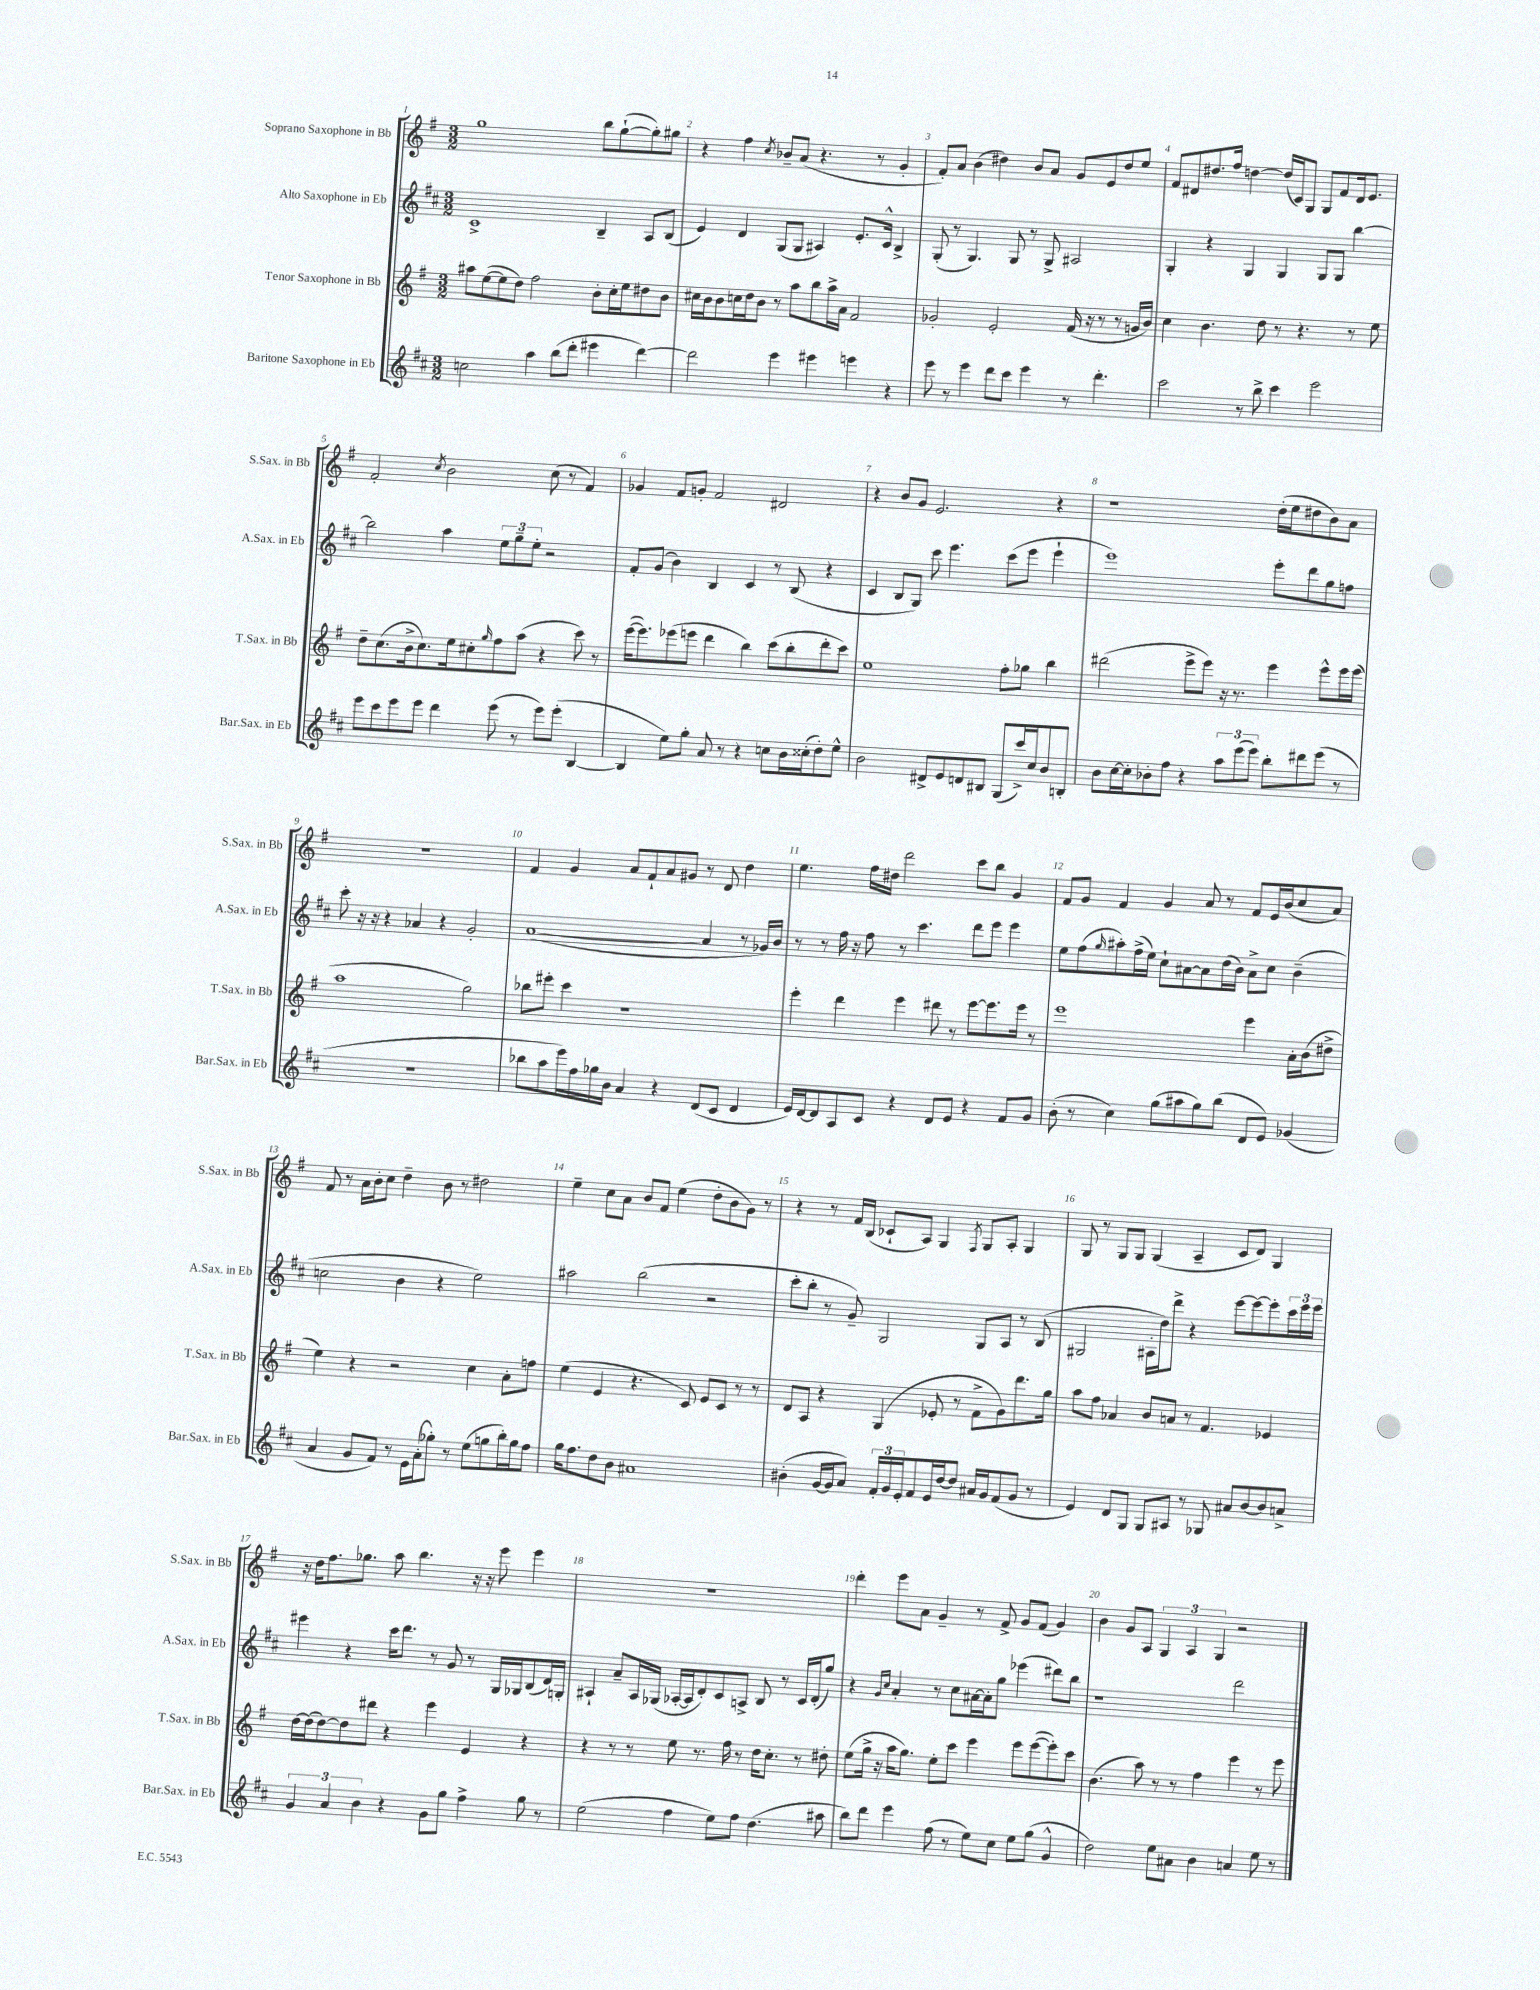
<<
\new StaffGroup <<
\new Staff = "s0" \with { instrumentName = "Soprano Saxophone in Bb" shortInstrumentName = "S.Sax. in Bb" } {
    \clef treble \key g \major \numericTimeSignature \time 3/2
    g''1 b''8 g''8~-!( g''8-.) gis''8 |
    r4 fis''4 \acciaccatura { c''8 } bes'8-- a'8( r4. r8 g'4-. |
    fis'8-.) a'8 b'4( dis''4) b'8 a'8 g'8 e'8 dis''8 e''8 |
    fis'8 dis'8 dis''8. fis''16 d''4~ d''16( c'16) g8 g8 fis'8 dis'16 e'8. |
    fis'2-. \acciaccatura { c''8 } b'2 c''8( r8 fis'4) |
    ges'4 fis'8 g'8-. fis'2 dis'2 |
    r4 b'8 g'8 e'2. r4 |
    r1 d''16-.( e''16 dis''8 b'8) a'8 |
    R1. |
    fis'4 g'4 a'8 fis'8-! a'8 gis'8 r8 d'8 d''4 |
    e''4. fis''16 dis''16 d'''2 c'''8 b''8 g'4 |
    fis'8 g'8 fis'4 g'4 a'8 r8 fis'8 e'16 b'16( c''8 a'8) |
    fis'8 r8 a'16 b'16-. c''8 d''4-- b'8 r8 dis''2 |
    e''4-- c''8 a'8 b'8 fis'8 e''4( d''8-. b'8 g'8) r8 |
    r4 r8 fis'16 b16( ces'8-! a8) g4 \acciaccatura { fis8 } g8 a8-. g4 |
    g8 r8 g8 g8 g4( a4-- c'8 d'8) g4 |
    r16 d''16 fis''8. ges''8. a''8 b''4. r16 r16 e'''8 e'''4 |
    R1. |
    d'''4-. e'''8 a'8 g'4-- r8 fis'8-> g'8 fis'8( g'4) |
    b'4 g'8 a8 \tuplet 3/2 { g4 a4 g4 } r2 \bar "|." |
}
\new Staff = "s1" \with { instrumentName = "Alto Saxophone in Eb" shortInstrumentName = "A.Sax. in Eb" } {
    \clef treble \key d \major \numericTimeSignature \time 3/2
    cis'1-> b4-- a8 b8( |
    e'4) d'4 g8( g8 ais4) e'8.-. cis'16-^ b4-> |
    g8-.( r8 g4.) g8 r8 g8-> ais2 |
    g4-. r4 g4 g4 g8 g8 b''4~ |
    b''2 a''4 \tuplet 3/2 { e''8 g''8-- e''8-. } r2 |
    fis'8-. g'8( b'4) b4 cis'4 r8 b8( r4 |
    cis'4 b8 g8) cis'''8 e'''4. cis'''8( e'''8 e'''4-! |
    e'''1) e'''8-. d'''8 g''8 f''8 |
    cis'''8-. r16 r16 r4 aes'4 r4 g'2-. |
    a'1~( a'4 r8 ges'16) b'16 |
    r8 r8 fis''16 r16 fis''8 r8 cis'''4. d'''8 e'''8 e'''4 |
    e''8 fis''8( \grace { g''16 } ais''8-.) fis''16->( e''16) cis''8-! ais'8~ ais'8 d''16( b'16) ais'8-> cis''8 b'4--( |
    c''2 b'4 r4 e''2) |
    ais''2 b''2( r2 |
    cis'''8-. b''8-. r8 g'8--) g2 g8 a8 r8 b8( |
    gis2 ais16-. d''16) d'''8-> r4 e'''8~ e'''8~ e'''8-. \tuplet 3/2 { cis'''16 e'''16 e'''16 } |
    eis'''4 r4 cis'''16 d'''8. r8 g'8 r8 g16 ges16 b8( d'16) g16-. |
    ais4-! a'8-- ais16 ges16( aes16~-. aes16 d'8-.) cis'8 a8-> b8 r8 cis'16 d'16-.( g''8) |
    r4 \grace { g'16 cis''16 } a'4-. r8 cis''8 ais'16~ ais'16-. g''8 ees'''4( dis'''8) b''8 |
    r1 d'''2 \bar "|." |
}
\new Staff = "s2" \with { instrumentName = "Tenor Saxophone in Bb" shortInstrumentName = "T.Sax. in Bb" } {
    \clef treble \key g \major \numericTimeSignature \time 3/2
    ais''8 e''8~( e''8 d''8) fis''2 b'8-. c''16-. e''16 dis''8 b'8 |
    cis''16 b'16 b'8 c''16 d''16 b'8 r8 a''8 b''8 a''16-> a'16 fis'2 |
    ges'2-. e'2-. fis'16( r16 r8 r8 g'16 b'16) |
    c''4 b'4. d''8 r8 r4. r8 e''8 |
    d''8-- c''8.( b'16-> c''8.) e''16 cis''8-. \grace { g''16 } fis''8 a''8( r4 c'''8) r8 |
    e'''16~( e'''8.) ees'''8( e'''8 d'''4 b''4) c'''8( b''8-. d'''8-. c'''8) |
    e''1 fis''8-. ges''8 b''4 |
    dis'''2( e'''8-> e'''8) r16 r8. e'''4 e'''8-^ e'''16 e'''16( |
    a''1 g''2) |
    bes''8 eis'''8-. c'''4 r1 |
    e'''4-. d'''4 e'''4 dis'''8 r8 e'''8~ e'''8. e'''16 r8 |
    e'''1 e'''4 a'16-. b'16( dis''8-> |
    e''4) r4 r2 c''4 a'8-. f''8 |
    e''4( e'4 r4. c'8) e'8 c'8 r8 r8 |
    d'8 a8 r4 g4( ees'8-. r8 fis'8-> g'8) d'''8. g''16 |
    a''8 fis''8 aes'4 b'8 a'8 r8 fis'4. ees'4 |
    d''16~ d''16( d''8~) d''8 dis'''8 r4 e'''4 e'4 r4 |
    r4 r8 r8 e''8 r8. fis''16 r8 d''16 c''8.-. r8 dis''8-. |
    e''8( g''16-> r16 a''16 g''8.) e''8-. c'''8 e'''4 e'''8 e'''8~( e'''8-.) c'''8 |
    b'4.( a''8) r8 r8 fis''4 e'''4 r8 e'''8 \bar "|." |
}
\new Staff = "s3" \with { instrumentName = "Baritone Saxophone in Eb" shortInstrumentName = "Bar.Sax. in Eb" } {
    \clef treble \key d \major \numericTimeSignature \time 3/2
    c''2 a''4 b''8( d'''8-. eis'''4 d'''4~) |
    d'''2 e'''4 eis'''4 e'''4 r4 |
    e'''8 r8 e'''4 d'''8 cis'''8 e'''4 r8 d'''4.-. |
    cis'''2 r8 b''8-> cis'''4 e'''2 |
    e'''8 cis'''8 e'''8 e'''8 d'''4 e'''8( r8 e'''8) e'''8-.( b4~ |
    b4 e''8) g''8-. a'8 r8 r4 c''8 b'16 cisis''16-.( d''8-.) e''8-^ |
    b'2 dis'8-> e'8 d'8 bis8 g8( cis'''16->) cis''16 b'8 b8-. |
    b'8 cis''16~ cis''16-. bes'8-. fis''8 r4 \tuplet 3/2 { a''8 e'''8( e'''8) } b''8-. dis'''8 e'''8( r8 |
    R1. |
    bes''8 a''8 e'''16) fis''16 ges''16 b'16 a'4 r4 d'8( cis'8 d'4 |
    e'16) d'16~ d'8 a8 cis'8 r4 d'8 e'8 r4 fis'8 g'8 |
    b'8-.( r8 cis''4) g''8( ais''8 g''8) b''8( d'8 e'8) ges'4( |
    a'4 g'8 fis'8) r8 e'16 a'16-.( ges''8-.) r8 e''8( g''8 b''16-.) g''16 fis''8 |
    g''16 fis''8. d''8 b'8 ais'1 |
    bis'4-.( g'16~ g'16 a'8) \tuplet 3/2 { fis'16-. g'16 e'16-. } fis'8 e'16 d''16~ d''8 ais'16 g'16 fis'8( g'8 r8 |
    e'4) d'8 g8 g8 ais8 r8 ges8 ais'8 b'8~ b'8 a'8-> |
    \tuplet 3/2 { g'4 a'4 b'4 } r4 g'8 g''8 fis''4-> g''8 r8 |
    e''2( fis''4 e''8) fis''8 d''4.( ais''8 |
    b''8) d'''8 e'''4 fis''8( r8 e''8) cis''8 e''8 g''8( g'4-^ |
    d''2) e''8 ais'8 b'4 a'4 e''8 r8 \bar "|." |
}
>>
>>
\layout { \context { \Score \override BarNumber.break-visibility = ##(#f #t #t) barNumberVisibility = #all-bar-numbers-visible } }
